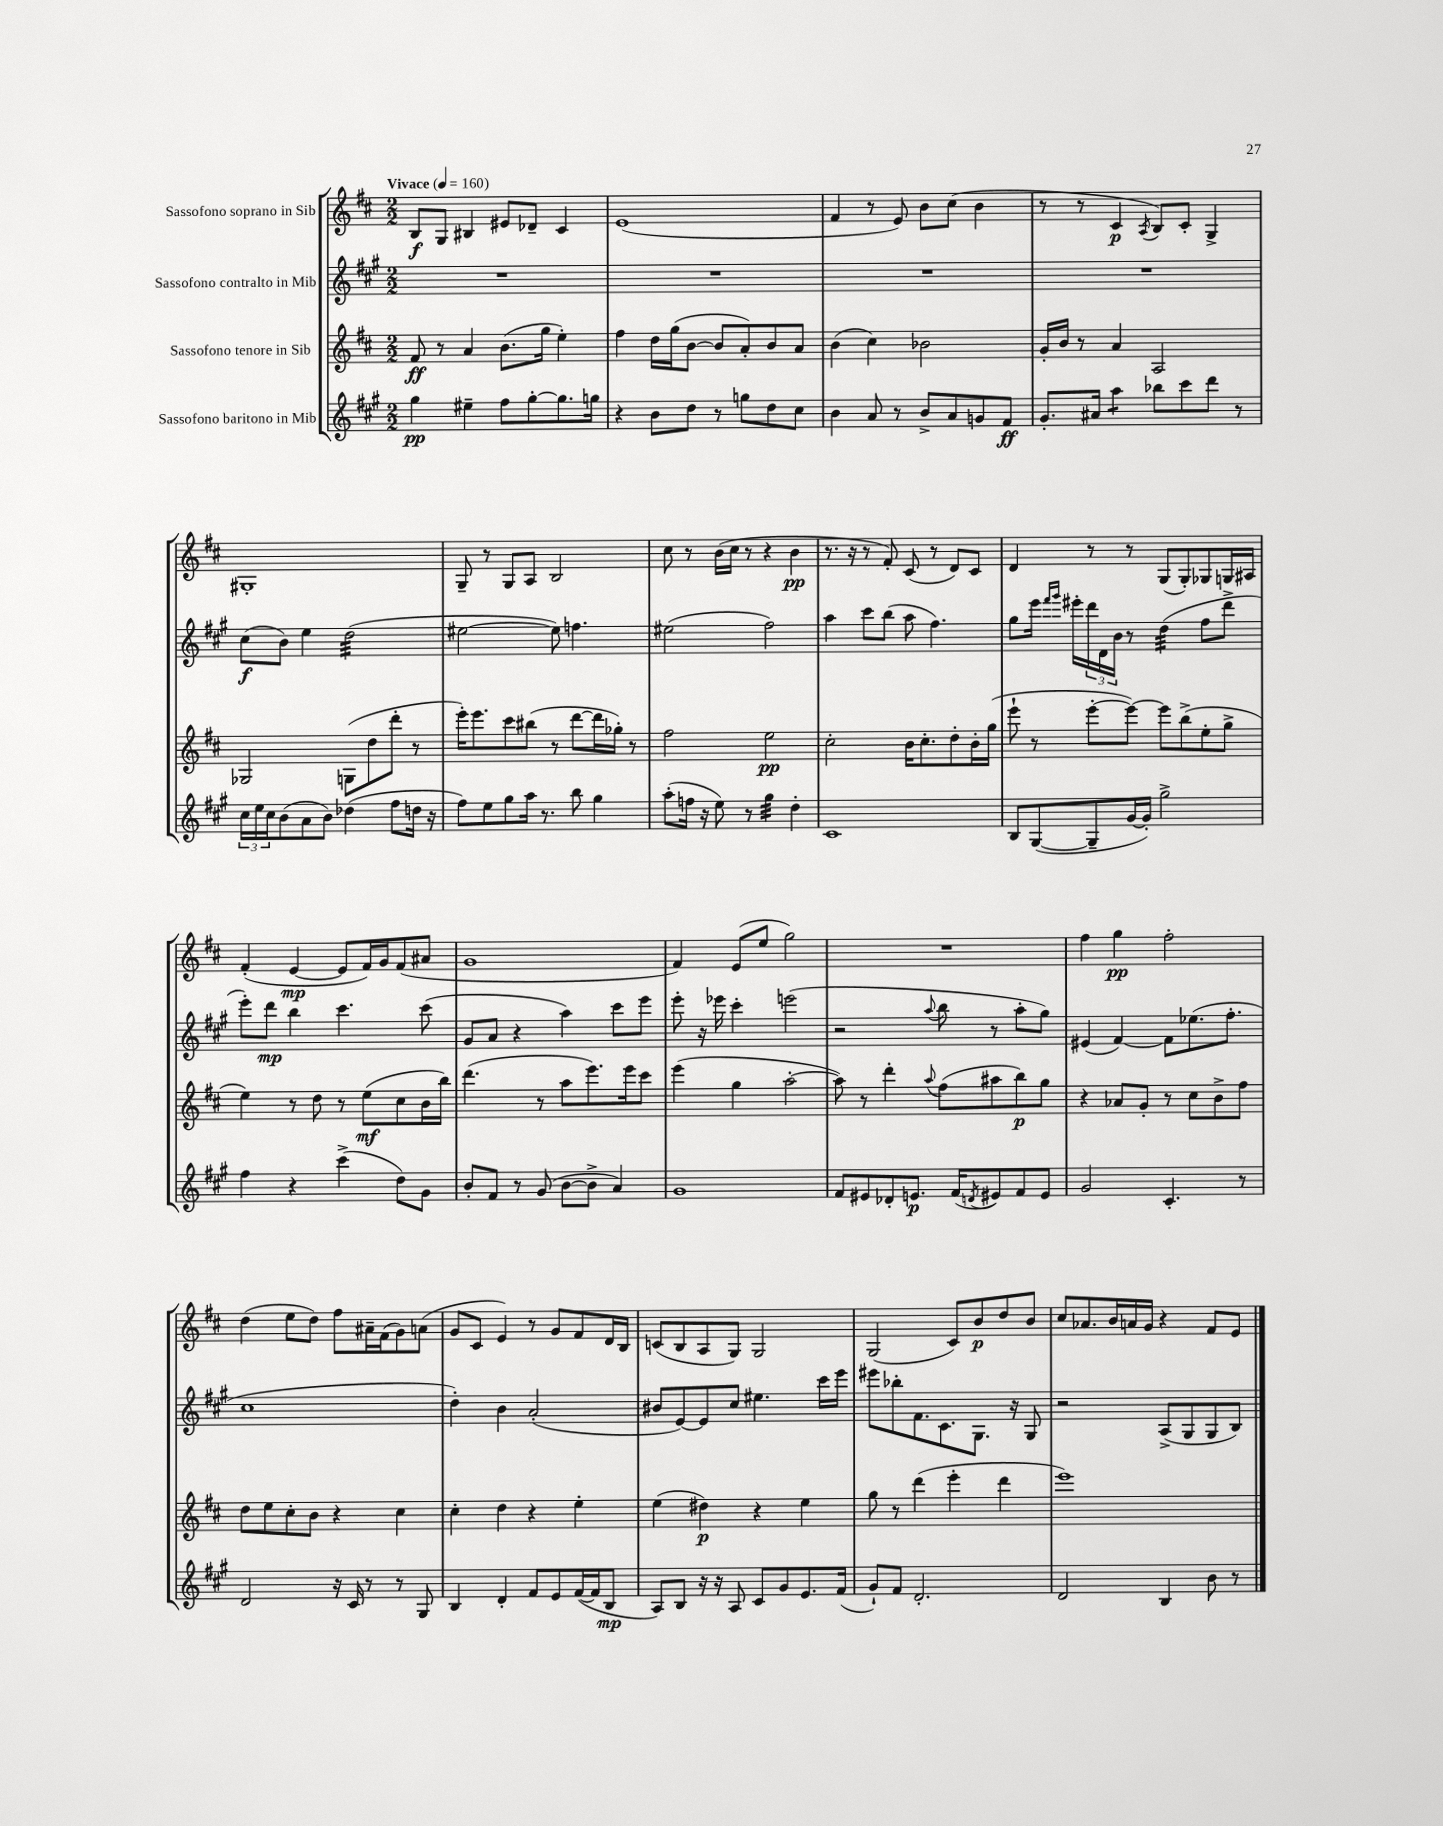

**kern	**kern	**kern	**kern
*staff4	*staff3	*staff2	*staff1
*clefG2	*clefG2	*clefG2	*clefG2
*k[f#c#g#]	*k[f#c#]	*k[f#c#g#]	*k[f#c#]
*M2/2	*M2/2	*M2/2	*M2/2
*MM160	*MM160	*MM160	*MM160
4gg#	8f#	1r	8B
.	8r	.	8G
4ee#~	4a	.	4B#
8ff#	(8.b	.	8e#
[8gg#'	.	.	8d-~
.	16gg	.	.
8.gg#]	4ee')	.	4c#
16gg	.	.	.
=	=	=	=
4r	4ff#	1r	(1e
8b	16dd	.	.
.	(16gg	.	.
8dd	[8b	.	.
8r	8b]	.	.
8gg	8a')	.	.
8dd	8b	.	.
8cc#	8a	.	.
=	=	=	=
4b	(4b	1r	4f#
8a	4cc#)	.	8r
8r	.	.	8e)
8b^	2b-	.	8b
8a	.	.	(8cc#
8g	.	.	4b
8f#	.	.	.
=	=	=	=
8.g#'	16g'	1r	8r
.	16b	.	.
.	8r	.	8r
16a#	.	.	.
4aa	4a	.	4c#
.	.	.	8qA
8bb-	2A	.	8B)
8ccc#	.	.	8c#'
8ddd	.	.	4G^
8r	.	.	.
=	=	=	=
24cc#	2G-	(8cc#	1G#'
24ee	.	.	.
24cc#	.	.	.
(8b	.	8b)	.
8a	.	4ee	.
8b)	.	.	.
(4dd-	(8G	(2dd	.
.	8dd	.	.
8ff#	8ddd'	.	.
16dd	8r	.	.
16r	.	.	.
=	=	=	=
8ff#)	16eee')	[2ee#	8G~
.	8.eee	.	.
8ee	.	.	8r
8gg#	8ccc#	.	8G
16aa	(8bb#	.	8A
8.r	.	.	.
.	8r	8ee#])	2B
8bb	[8ddd	4.ff	.
4gg#	16ddd]	.	.
.	16gg-')	.	.
.	8r	.	.
=	=	=	=
(8aa'	2ff#	(2ee#	8cc#
16ff	.	.	8r
16r	.	.	.
8ee)	.	.	(16b
.	.	.	16cc#
8r	.	.	8r
4gg#	2ee	2ff#)	4r
4dd'	.	.	4b
=	=	=	=
1c#	2cc#'	4aa	8.r
.	.	.	16r
.	.	8ccc#	8r
.	.	(8bb	8f#')
.	16b	8aa	(8c#
.	8.cc#'	.	.
.	.	4.ff#)	8r
.	8dd'	.	8d)
.	16b'	.	8c#
.	(16gg	.	.
=	=	=	=
8B	8eee`	8gg#	4d
([8G#	8r	16eee	.
.	.	16qqfff#	.
.	.	16qqggg#	.
.	.	16eee#'	.
8G#~]	[8eee'	24ddd	8r
.	.	24d	.
.	.	24b	.
[16g#	8eee_)	8r	8r
16g#'])	.	.	.
2gg#^	8eee]	(4dd	(8G
.	(8bb^	.	8G')
.	8ee'	8ff#	8G-
.	8gg^	8ddd^	16G
.	.	.	16A#
=	=	=	=
4ff#	4ee)	8eee')	(4f#'
.	.	8ddd	.
4r	8r	4bb	[4e
.	8dd	.	.
(4ccc#^	8r	4.ccc#	8e]
.	(8ee	.	16f#)
.	.	.	16g
8dd)	8cc#	.	(8f#
8g#	16b	(8ccc#	8a#
.	16bb)	.	.
=	=	=	=
8b'	(4.ddd	8g#	1g
8f#	.	8a	.
8r	.	4r	.
(8g#	8r	.	.
[8b	8aa	4aa)	.
8b^]	8.eee)	.	.
4a)	.	8ccc#	.
.	16eee	.	.
.	8ccc#	8eee	.
=	=	=	=
1g#	(4eee	8eee'	4f#)
.	.	16r	.
.	.	16eee-	.
.	4gg	4ccc#'	(8e
.	.	.	8ee
.	[2aa'	(2eee	2gg)
=	=	=	=
8f#	8aa])	2r	1r
8e#	8r	.	.
8d-'	4ddd'	.	.
8.e	.	.	.
.	8qqaa	8qqaa	.
.	(8ff#	8bb	.
(16f#	.	.	.
8qd	.	.	.
8e#)	8aa#	8r	.
8f#	8bb)	8aa'	.
8e#	8gg	8gg#)	.
=	=	=	=
2g#	4r	(4e#	4ff#
.	8a-	[4f#)	4gg
.	8g'	.	.
4.c#'	8r	8f#]	2ff#'
.	8cc#	(8.ee-	.
.	8b^	.	.
.	.	8.ff#'	.
8r	8ff#	.	.
=	=	=	=
2d	8dd	1cc#	(4dd
.	8ee	.	.
.	8cc#'	.	8ee
.	8b	.	8dd)
16r	4r	.	8ff#
16c#	.	.	.
8r	.	.	16a#~
.	.	.	(16f#
8r	4cc#	.	8g)
8G#	.	.	(8a
=	=	=	=
4B	4cc#'	4dd')	8g
.	.	.	8c#
4d'	4dd	4b	4e)
8f#	4r	(2a'	8r
8e	.	.	8g
([16f#	4ee'	.	8f#
16f#]	.	.	.
8B	.	.	16d
.	.	.	16B
=	=	=	=
8A)	(4ee	8b#	(8c
8B	.	[8e)	8B
16r	4dd#)	8e]	8A
16r	.	.	.
8A	.	8cc#	8G)
8c#	4r	4.ee#	2G
8g#	.	.	.
8.e	4ee	.	.
.	.	16ccc#	.
(16f#	.	16eee	.
=	=	=	=
8g#`)	8gg	8eee#	(2G
8f#	8r	8bb-'	.
2.d'	(4ddd	8.f#	.
.	.	8.c#	.
.	4eee'	.	8c#)
.	.	8.G#	8b
.	4ddd	.	8dd
.	.	16r	.
.	.	8G#	8b
=	=	=	=
2d	1eee)	2r	8cc#
.	.	.	8.a-
.	.	.	16b
.	.	.	16a
.	.	.	16g
4B	.	(8A^	4r
.	.	8G#	.
8b	.	8G#	8f#
8r	.	8B)	8e
==	==	==	==
*-	*-	*-	*-
